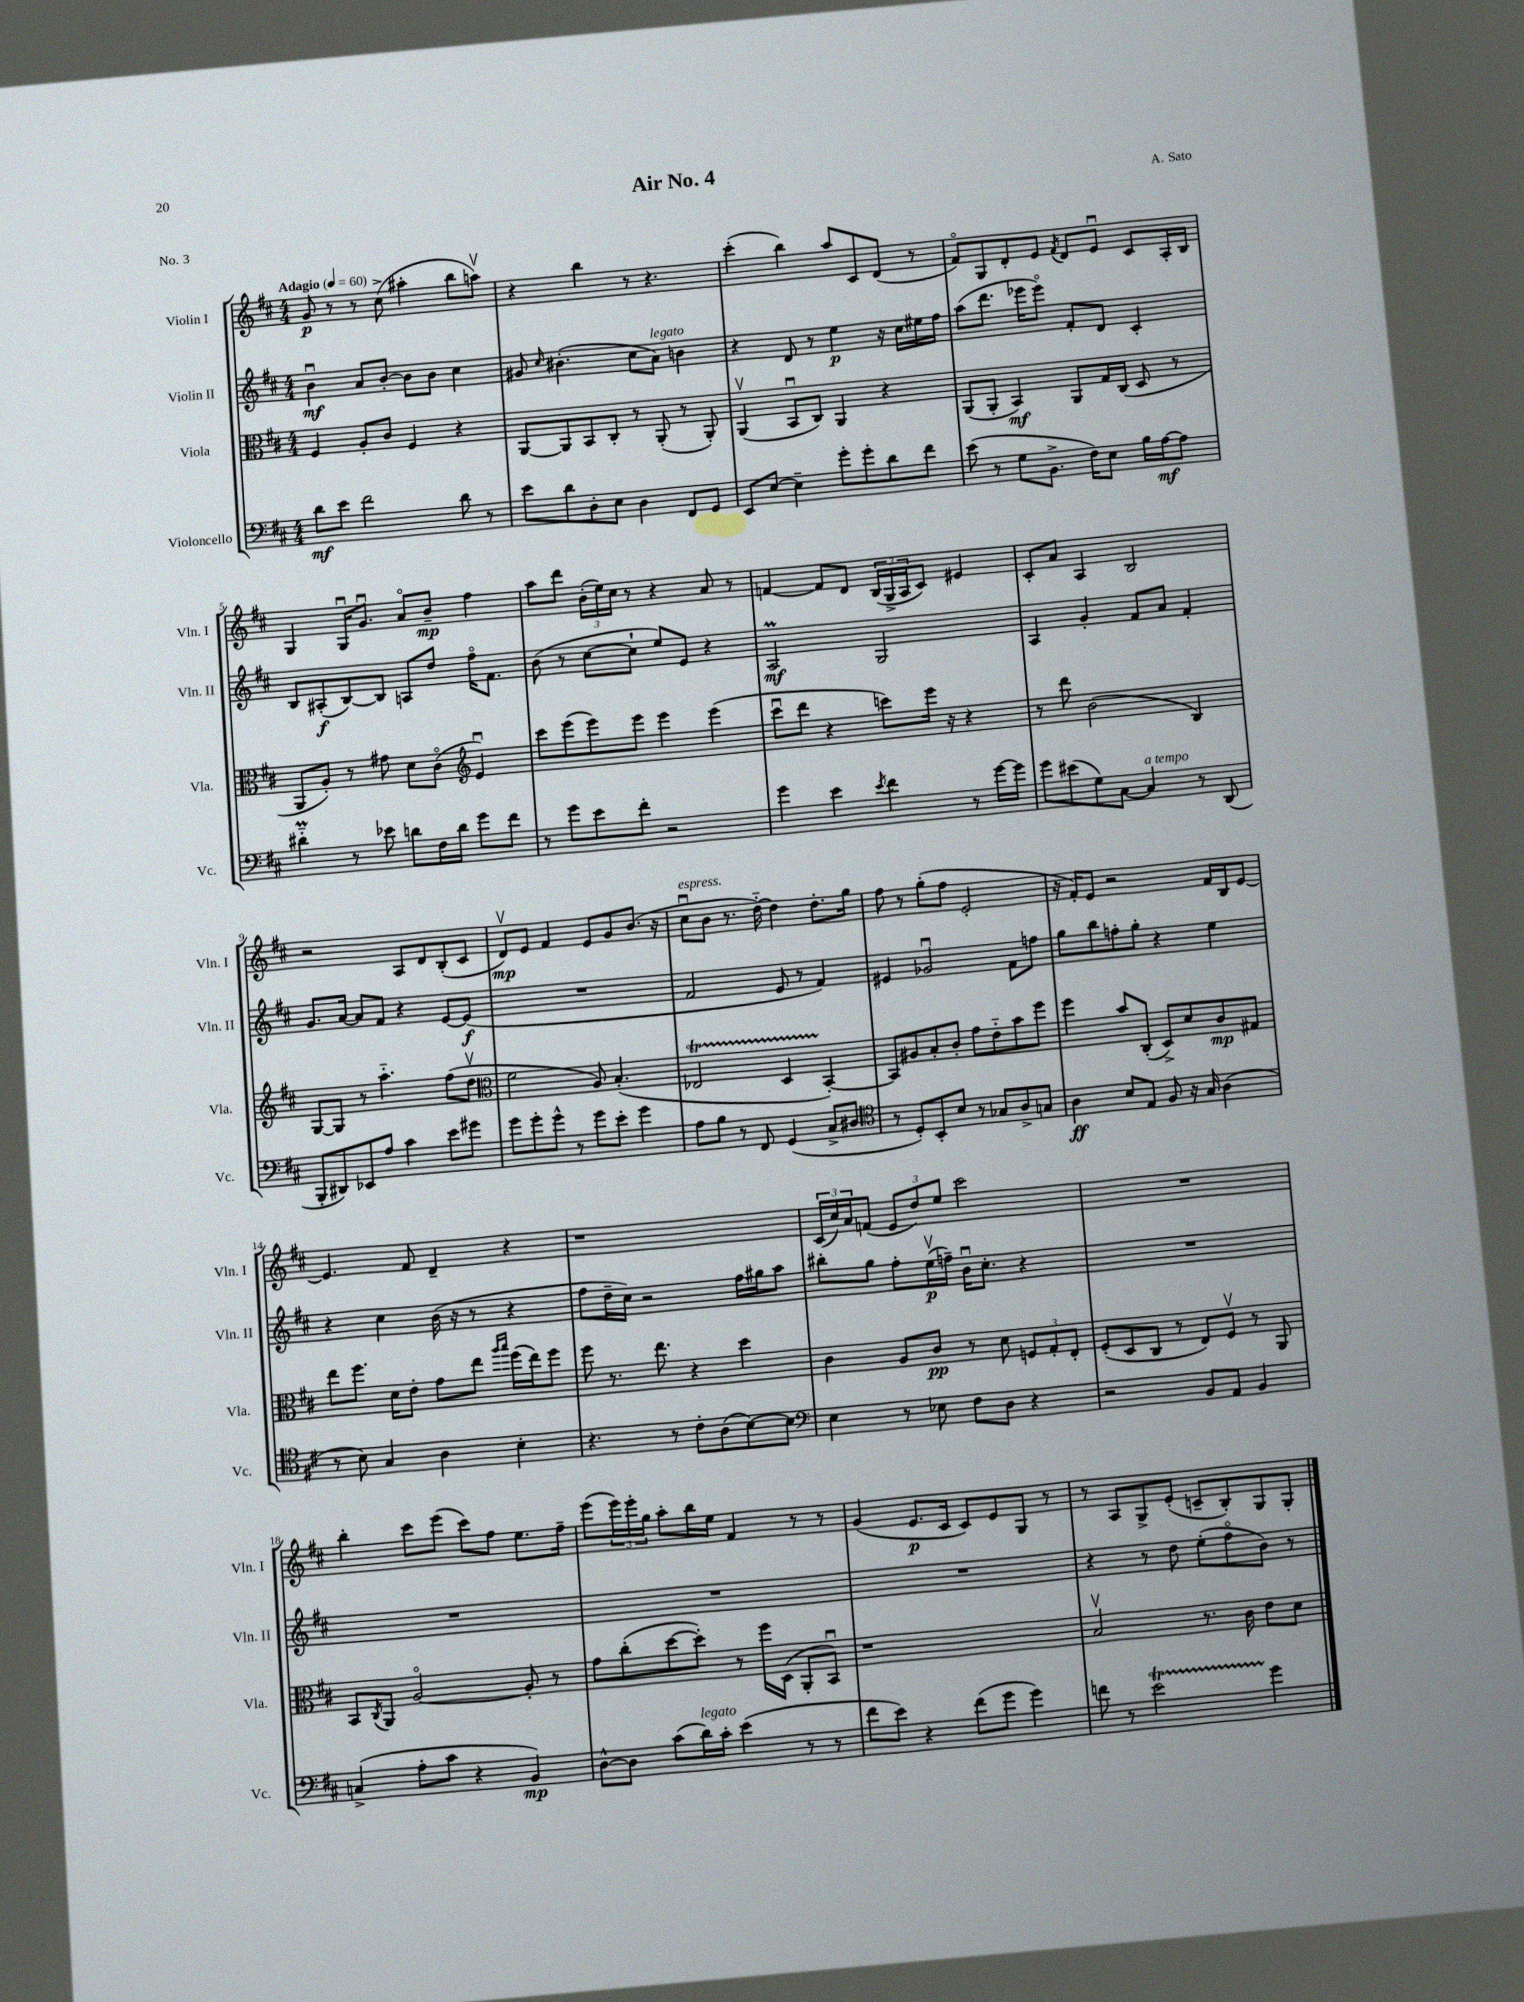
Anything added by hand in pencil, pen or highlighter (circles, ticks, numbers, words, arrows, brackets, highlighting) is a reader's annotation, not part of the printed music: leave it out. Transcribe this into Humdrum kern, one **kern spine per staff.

**kern	**kern	**kern	**kern
*staff4	*staff3	*staff2	*staff1
*clefF4	*clefC3	*clefG2	*clefG2
*k[f#c#]	*k[f#c#]	*k[f#c#]	*k[f#c#]
*M4/4	*M4/4	*M4/4	*M4/4
*MM60	*MM60	*MM60	*MM60
8d	4F#	4bu	8g
8e	.	.	8r
2f#	8A'	8a	8r
.	8c#	[8b'	(8cc#^
.	4F#	8b]	4aa#'
.	.	8b	.
8d	4r	4cc#	8bb
8r	.	.	8aav)
=	=	=	=
8e	[8AA	8g#	4r
.	.	16qqcc#	.
8d	8AA]	(4.b#'	.
8D'	8BB	.	4bb
8E	8C#'	.	.
4D	8r	8cc#	8r
.	(8AA'	8a)	4.r
8FF#	8r	4b	.
8GG	8AA')	.	.
=	=	=	=
8EE	(4AAv	4r	(4ccc#'
[8E	.	.	.
4E~]	8BBu	8d	4bb)
.	8C#)	8r	.
8g'	4AA	4ee	8aa
8g'	.	.	8c#
8d	4r	16r	(8d
.	.	16cc#	.
8f#	.	16ee#	8r
.	.	16ff#	.
=	=	=	=
(8e	(8AA	(8aa	8f#o)
8r	8AA'	8.ddd	8G
8G	4BB)	.	8d'
.	.	16eee-	.
8.BB^	.	8eee-o)	8e
.	.	.	8qf#
.	8AA	8f#'	8d
16F#)	.	.	.
8E	16G	8d	8eu
.	(16C#	.	.
16B	8D	4c#'	8c#
[16A	.	.	.
8A]	8r	.	16A'
.	.	.	16B
=	=	=	=
4d#'~	8AA	8B	4G
.	8A')	(8A#'	.
8r	8r	[8B)	16Gu
.	.	.	8.gu
8e-	8g#	8B]	.
8d	8d	8A	8ao
16F#	(8c#o	8dd	8b~
16d	.	.	.
*	*clefG2	*	*
8g	4eu)	16ff#o	4ff#
.	.	8.f#	.
8f#	.	.	.
=	=	=	=
8r	8ccc#	(8b	8aa
8g	(8eee	8r	8ddd
8e	8eee)	[8cc#	(24b'
.	.	.	24ee)
.	.	.	24cc#
8f#'	8eee	8cc#`]	8r
2r	4eee	8ee)	4r
.	.	8e	.
.	(4eee	4r	8a
.	.	.	8r
=	=	=	=
4g	8ccc#u	2A	[4f
.	8ddd	.	.
4e	4r	.	8f]
.	.	.	8d
8qe	.	.	.
4f#	8ccc)	2G	(24B
.	.	.	24G^
.	.	.	24A
.	16eee	.	8c#)
.	16r	.	.
8r	4r	.	4e#
[16g	.	.	.
16g]	.	.	.
=	=	=	=
8g	8r	4A	8c#'
(8e#	8ddd	.	8a
8G)	(2b	4g'	4A
[8C#	.	.	.
4C#]	.	8f#	2B
.	.	8a	.
8r	4B)	4f#'	.
(8DD	.	.	.
=	=	=	=
8BBB'	[8G	8.g	2r
8DD#)	8G]	.	.
.	.	[16a	.
8EE-	8r	8a]	.
8A	4.aa'~	8f#	.
4c#	.	4r	8A
.	.	.	8d
8e	(8ff#	[8e	(8B'
8g#	8ddv	(8e]	8c#
=	=	=	=
*	*clefC3	*	*
8g	2f#	1r	8dv)
8g'	.	.	8e
8g^^	.	.	4f#
8r	.	.	.
8g	8A)	.	8e
8e'	(4.B'	.	8g
4g	.	.	(8.b
.	.	.	16r
=	=	=	=
8A	2E-	2f#	8cc#u
8B	.	.	8b
8r	.	.	8.r
8FF#	.	.	.
.	.	.	[16dd'~)
(4GG	4D	8e	4dd]
.	.	8r	.
8C#^	[4BB')	4f#)	8.dd'
8D#	.	.	.
.	.	.	16gg
=	=	=	=
*clefC4	*	*	*
8r	8BB]	4e#	8ff#
8D')	8A#	.	8r
8BB'	8B'	2g-u	(8gg'
8B	8c#'	.	8ff#
8r	8g	.	2e'
8G-	8e'~	.	.
8A^	8b	8f#	.
8G	8ff#	8ff	.
=	=	=	=
4A	4ff#	8gg	16r
.	.	.	16f#')
.	.	8bb	8e
8B	8b	8ff'	2r
8E	(8C#'	8gg'	.
8F#	8D^)	4r	.
16r	8d	.	.
16G	.	.	.
(4A	8c#	4ee	16f#
.	.	.	16B
.	8G#	.	[8e
=	=	=	=
8r	8ee	4r	4.e]
8B)	8.ff#	.	.
4G	.	4cc#	.
.	16d	.	.
.	8e'	.	8f#
4A	8g	(16b	4d~
.	.	16r	.
.	8ee	8r	.
.	16qqaa	.	.
.	16qqbb	.	.
4B'	(16ff#	4r	4r
.	16ee)	.	.
.	8ff#	.	.
=	=	=	=
4.r	8ff#	8ff#	1r
.	8.r	16dd~	.
.	.	16cc#)	.
.	.	2r	.
.	8.ee	.	.
8r	.	.	.
8c#'	4r	.	.
(8A	.	.	.
[8B)	4dd	16ff#	.
.	.	16gg#	.
8B]	.	8aa	.
=	=	=	=
*clefF4	*	*	*
4E	4c#	8bb#'	(24c#
.	.	.	24cc#)
.	.	.	24a
.	.	8gg	(8f
8r	8A	8ff#'	12e
.	.	.	12dd)
8E-	8c#	(16eev	.
.	.	.	12ee
.	.	16ff~)	.
8F#	8r	16bu	2ccc#
.	.	8.cc#'	.
8D	8d	.	.
4r	12F	4r	.
.	12G'	.	.
.	12E'	.	.
=	=	=	=
2r	(8F#'	1r	1r
.	8D	.	.
.	8C#	.	.
.	8r	.	.
8BB	8E)	.	.
8AA	8F#v	.	.
4BB	8r	.	.
.	8AA	.	.
=	=	=	=
(4C^	8BB	1r	4bb'
.	8qC#	.	.
.	8AA	.	.
8A'	[2Ao	.	8ccc#
8c#	.	.	(8eee
4r	.	.	8ccc#)
.	.	.	8ff#
4BB)	8A']	.	8.ee
.	8r	.	.
.	.	.	16ff#~
=	=	=	=
[8D^^	8g	1r	(8eee
8D]	(8cc#'	.	24eee)
.	.	.	24eee'
.	.	.	24gg
(8c#	[8dd	.	8aa'
16d)	8dd'])	.	16bb
16c#'	.	.	16ee
(4e	8r	.	4f#
.	16ff#	.	.
.	(16D	.	.
8r	8AA'	.	8r
8r	8BBu)	.	8r
=	=	=	=
8f#	1r	1r	(4g
8e)	.	.	.
4r	.	.	8.e
.	.	.	16c#
(8f#	.	.	8c#)
8g	.	.	8e
4g)	.	.	8G
.	.	.	8r
=	=	=	=
8f	2Bv	4r	8r
8r	.	.	8A
2e	.	8r	8G^
.	.	8dd	(8e'
.	8.r	(8ee'	8c~
.	.	8ff#o	8B')
.	16c#	.	.
4g	8e	8b)	8G
.	8d	8r	8G'
==	==	==	==
*-	*-	*-	*-
